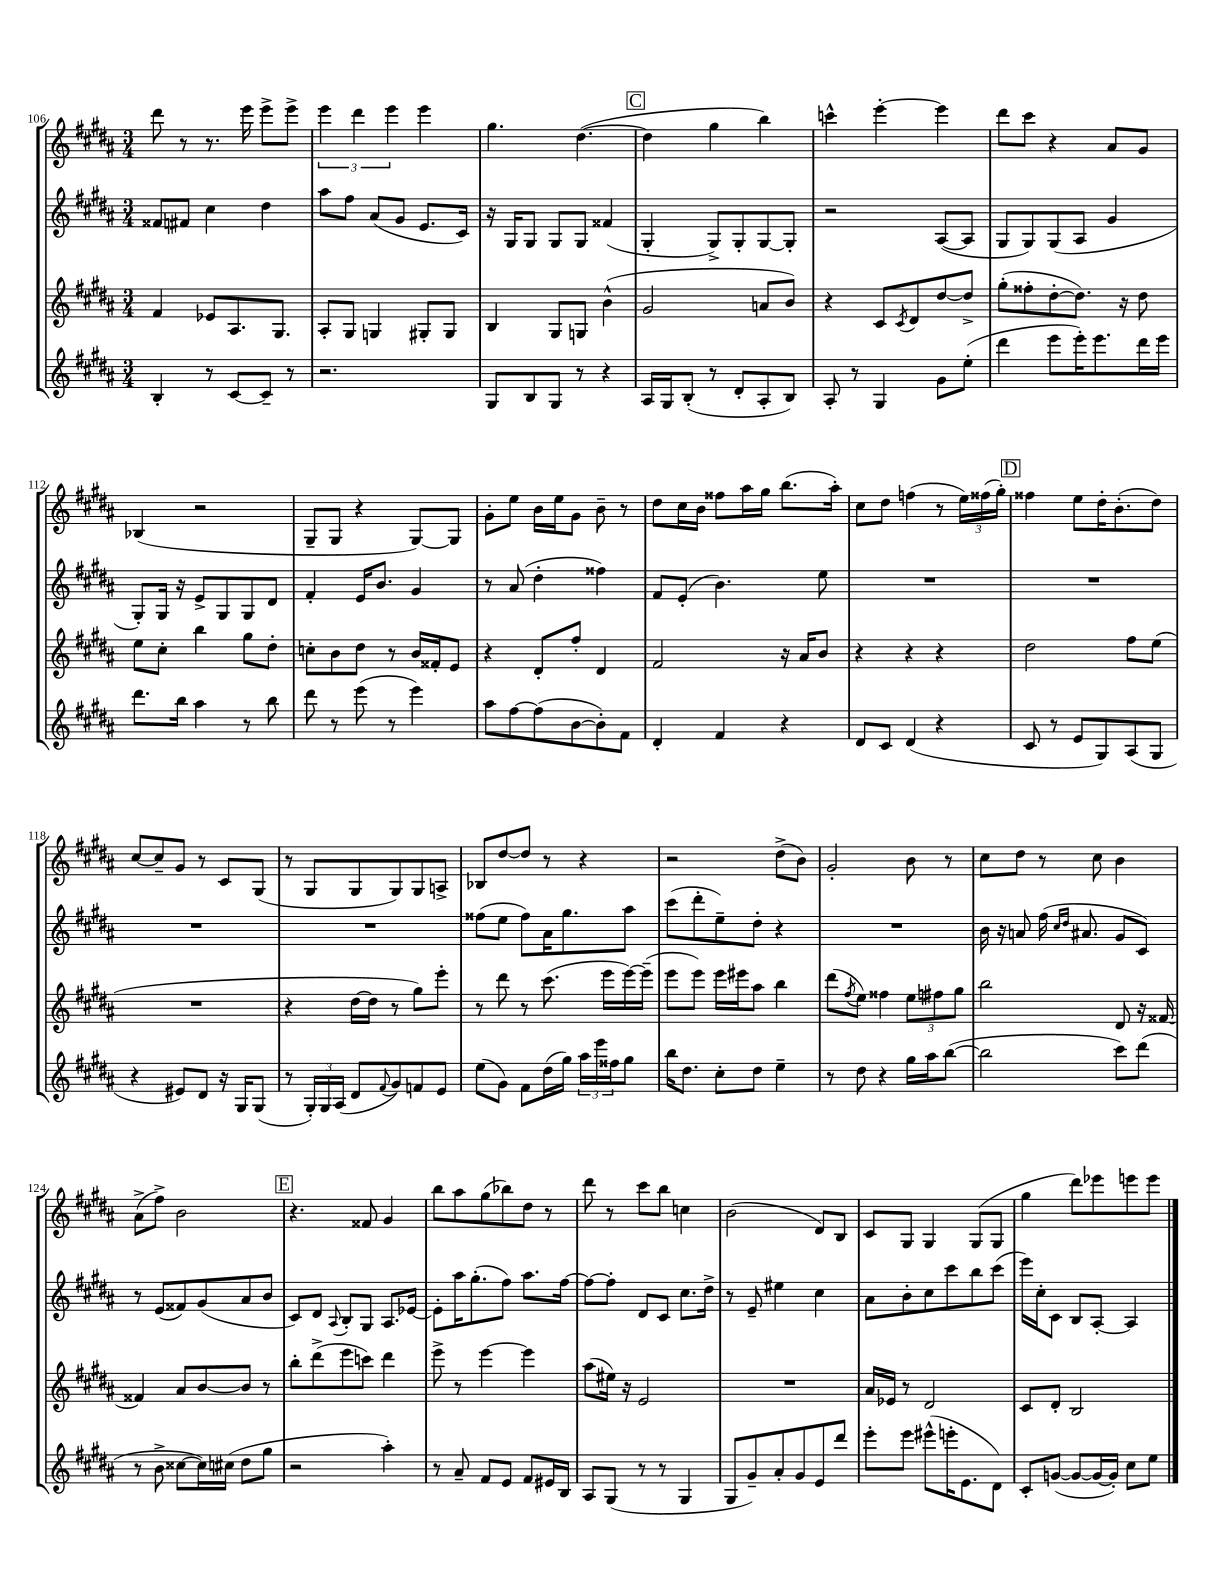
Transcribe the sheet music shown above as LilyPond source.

<<
\new StaffGroup <<
\new Staff = "s0" {
    \clef treble \key b \major \numericTimeSignature \time 3/4
    dis'''8 r8 r8. e'''16 e'''8-> e'''8-> |
    \tuplet 3/2 { e'''4 dis'''4 e'''4 } e'''4 |
    gis''4. dis''4.~( |
    \mark \markup { \box "C" } dis''4 gis''4 b''4) |
    c'''4-^ e'''4~-. e'''4 |
    dis'''8 cis'''8 r4 ais'8 gis'8 |
    bes4( r2 |
    gis8-- gis8 r4 gis8~) gis8 |
    gis'8-. e''8 b'16 e''16 gis'8 b'8-- r8 |
    dis''8 cis''16 b'16 fisis''8 ais''16 gis''16 b''8.( ais''16-.) |
    cis''8 dis''8 f''4( r8 \tuplet 3/2 { e''16) fisis''16( gis''16-.) } |
    \mark \markup { \box "D" } fisis''4 e''8 dis''16-. b'8.-.( dis''8) |
    cis''8~ cis''8-- gis'8 r8 cis'8 gis8( |
    r8 gis8 gis8 gis8) gis8 a8-> |
    bes8 dis''8~ dis''8 r8 r4 |
    r2 dis''8->( b'8) |
    gis'2-. b'8 r8 |
    cis''8 dis''8 r8 cis''8 b'4 |
    ais'8->( fis''8->) b'2 |
    \mark \markup { \box "E" } r4. fisis'8 gis'4 |
    b''8 ais''8 gis''8( bes''8) dis''8 r8 |
    dis'''8 r8 cis'''8 b''8 c''4 |
    b'2( dis'8) b8 |
    cis'8 gis8 gis4 gis8( gis8 |
    gis''4 dis'''8) ees'''8 e'''8 e'''8 \bar "|." |
}
\new Staff = "s1" {
    \clef treble \key b \major \numericTimeSignature \time 3/4
    fisis'8 fis'8 cis''4 dis''4 |
    ais''8 fis''8 ais'8( gis'8 e'8. cis'16) |
    r16 gis16 gis8 gis8 gis8 fisis'4( |
    \mark \markup { \box "C" } gis4-. gis8->) gis8-. gis8~ gis8-. |
    r2 ais8~( ais8 |
    gis8 gis8) gis8( ais8 gis'4 |
    gis8-.) gis16 r16 e'8-> gis8 gis8 dis'8 |
    fis'4-. e'16 b'8. gis'4 |
    r8 ais'8( dis''4-. fisis''4) |
    fis'8 e'8-.( b'4.) e''8 |
    R2. |
    \mark \markup { \box "D" } R2. |
    R2. |
    R2. |
    fisis''8( e''8 fisis''8) ais'16 gis''8. ais''8 |
    cis'''8( dis'''8-. e''8--) dis''8-. r4 |
    R2. |
    b'16 r16 a'8 fis''16( \grace { cis''16 dis''16 } ais'8. gis'8 cis'8) |
    r8 e'8( fisis'8) gis'8( ais'8 b'8 |
    \mark \markup { \box "E" } cis'8) dis'8 \appoggiatura { ais8 } b8-. gis8 ais8. ees'16~ |
    ees'8-. ais''16 gis''8.-.( fis''8) ais''8. fis''16~ |
    fis''8~ fis''8-. dis'8 cis'8 cis''8. dis''16-> |
    r8 e'8-- eis''4 cis''4 |
    ais'8 b'8-. cis''8 cis'''8 b''8 cis'''8( |
    e'''16) cis''16-. cis'8 b8 ais8~-. ais4 \bar "|." |
}
\new Staff = "s2" {
    \clef treble \key b \major \numericTimeSignature \time 3/4
    fis'4 ees'8 ais8. gis8. |
    ais8-. gis8 g4 gis8-. gis8 |
    b4 gis8 g8 b'4-^( |
    \mark \markup { \box "C" } gis'2 a'8 b'8) |
    r4 cis'8 \acciaccatura { cis'8 } dis'8 dis''8~ dis''8-> |
    gis''8-.( fisis''8-. dis''8~-. dis''8.) r16 dis''8 |
    e''8 cis''8-. b''4 gis''8 dis''8-. |
    c''8-. b'8 dis''8 r8 b'16 fisis'16-. e'8 |
    r4 dis'8-. fis''8-. dis'4 |
    fis'2 r16 ais'16 b'8 |
    r4 r4 r4 |
    \mark \markup { \box "D" } dis''2 fis''8 e''8( |
    R2. |
    r4 dis''16~ dis''16 r8 gis''8) e'''8-. |
    r8 dis'''8 r8 cis'''8.( e'''16 e'''16~) e'''16--( |
    e'''8 e'''8) e'''16 eis'''16 ais''8 b''4 |
    dis'''8( \acciaccatura { fis''8 } e''8) fisis''4 \tuplet 3/2 { e''8 fis''8 gis''8 } |
    b''2 dis'8 r16 fisis'16~ |
    fisis'4 ais'8 b'8~ b'8 r8 |
    \mark \markup { \box "E" } b''8-. dis'''8->( e'''8 c'''8) dis'''4 |
    e'''8-> r8 e'''4~ e'''4 |
    ais''8( eis''16) r16 e'2 |
    R2. |
    ais'16 ees'16 r8 dis'2 |
    cis'8 dis'8-. b2 \bar "|." |
}
\new Staff = "s3" {
    \clef treble \key b \major \numericTimeSignature \time 3/4
    b4-. r8 cis'8~ cis'8-- r8 |
    r2. |
    gis8 b8 gis8 r8 r4 |
    \mark \markup { \box "C" } ais16 gis16 b8-.( r8 dis'8-. ais8-. b8) |
    ais8-. r8 gis4 gis'8 e''8-.( |
    dis'''4 e'''8 e'''16-.) e'''8. dis'''16 e'''16 |
    dis'''8. b''16 ais''4 r8 b''8 |
    dis'''8 r8 e'''8( r8 e'''4) |
    ais''8 fis''8~ fis''8( b'8~ b'8-.) fis'8 |
    dis'4-. fis'4 r4 |
    dis'8 cis'8 dis'4( r4 |
    \mark \markup { \box "D" } cis'8 r8 e'8 gis8) ais8( gis8 |
    r4 eis'8) dis'8 r16 gis16 gis8( |
    r8 \tuplet 3/2 { gis16-.) gis16 ais16( } dis'8 \appoggiatura { fis'8 } gis'8) f'8 e'8 |
    e''8( gis'8) fis'8 dis''16( gis''16) \tuplet 3/2 { ais''16 e'''16 fisis''16 } gis''8 |
    b''16 dis''8. cis''8-. dis''8 e''4-- |
    r8 dis''8 r4 gis''16 ais''16 b''8~( |
    b''2 cis'''8) dis'''8( |
    r8 b'8-> cisis''8~ cisis''16) cis''16( dis''8 gis''8 |
    \mark \markup { \box "E" } r2 ais''4-.) |
    r8 ais'8-- fis'8 e'8 fis'8 eis'16 b16 |
    ais8 gis8( r8 r8 gis4 |
    gis8 gis'8--) ais'8-. gis'8 e'8 dis'''8 |
    e'''8-. e'''8 eis'''8-^( e'''16-. e'8. dis'8) |
    cis'8-. g'8~( g'8~ g'16~ g'16-.) cis''8 e''8 \bar "|." |
}
>>
>>
\layout { \context { \Score currentBarNumber = #106 } }
